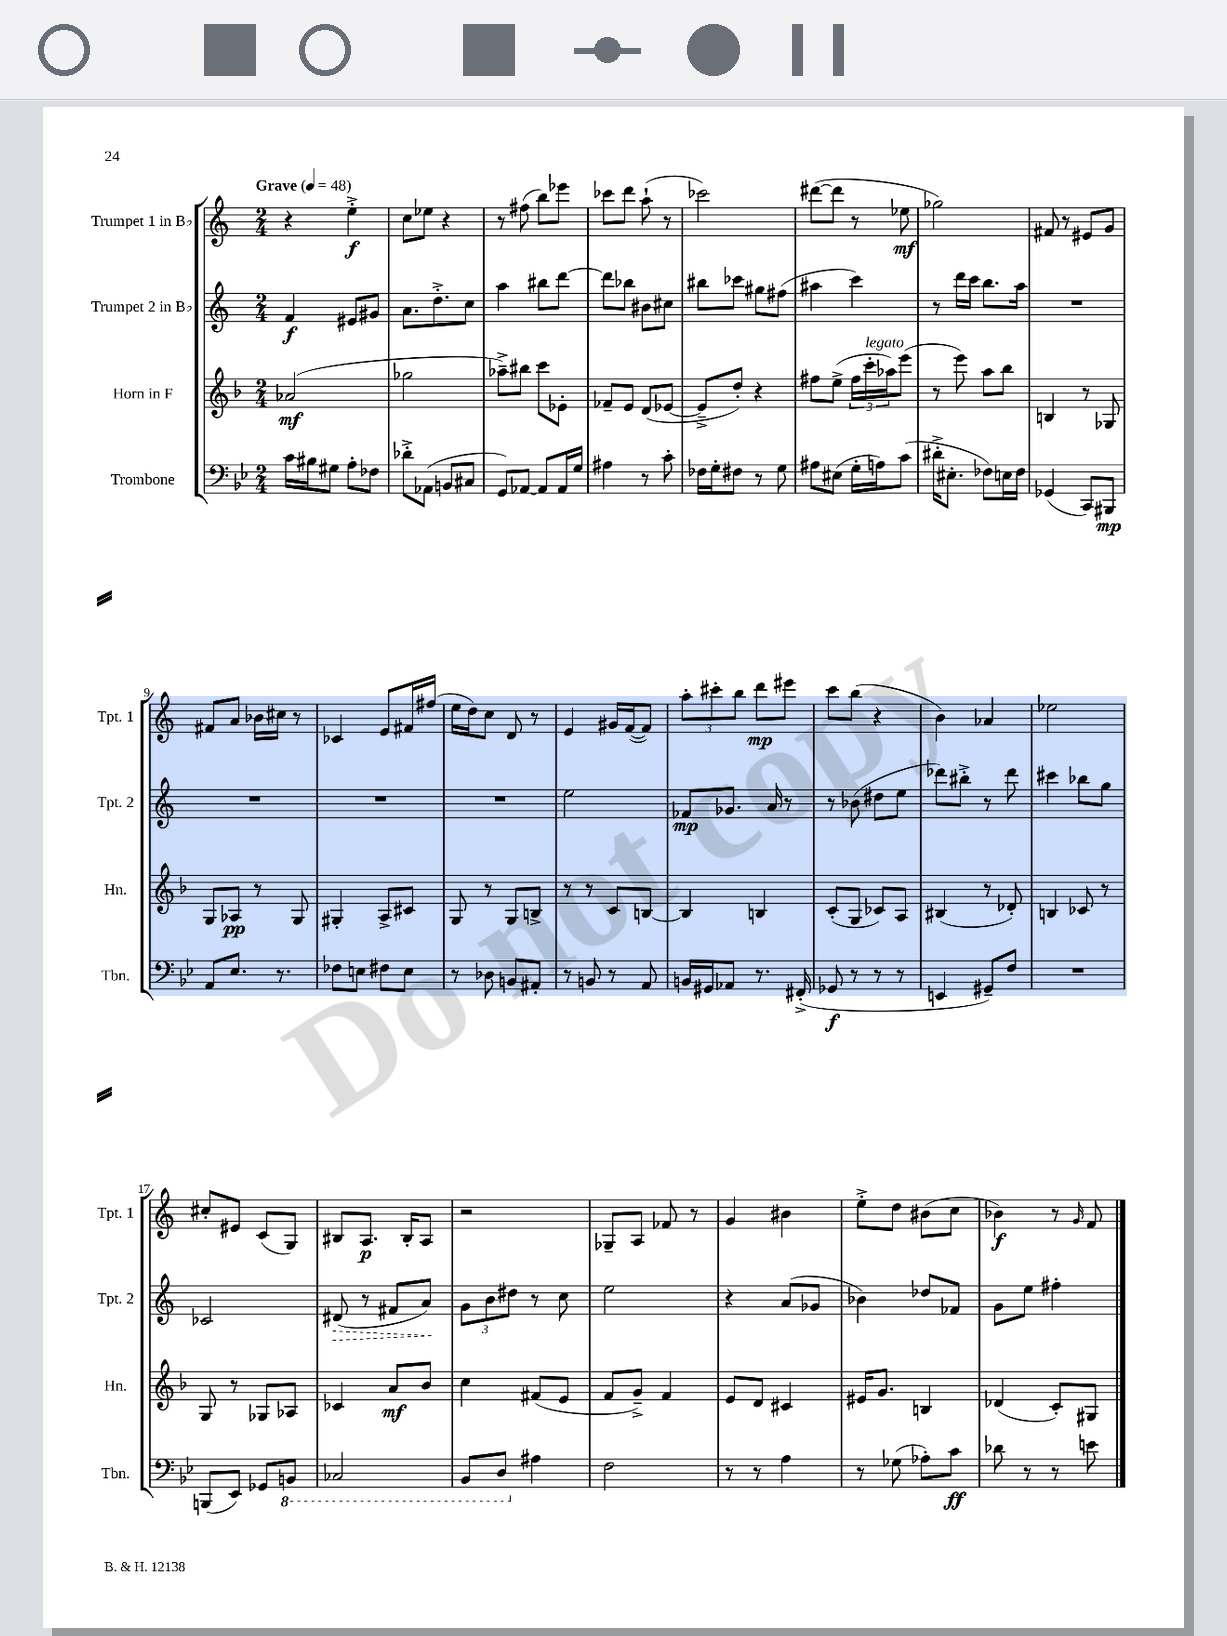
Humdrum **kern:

**kern	**kern	**kern	**kern
*staff4	*staff3	*staff2	*staff1
*clefF4	*clefG2	*clefG2	*clefG2
*k[b-e-]	*k[b-]	*k[]	*k[]
*M2/4	*M2/4	*M2/4	*M2/4
*MM48	*MM48	*MM48	*MM48
16c	(2a-	4f	4r
16B#	.	.	.
8G#	.	.	.
8A'	.	8e#	4ee'^
8F-	.	8g#	.
=	=	=	=
8d-'^	2gg-	8.a	8cc
(8AA-	.	.	8ee-
.	.	8.dd'^	.
8BB	.	.	4r
8C#	.	8cc	.
=	=	=	=
8GG)	8aa-~^)	4aa	8r
[8AA-	8bb#	.	(8ff#
8AA-]	8ccc	8bb#	8bb)
16AA-	8e-'	[8ddd	8eee-
16G	.	.	.
=	=	=	=
4A#	8f-~	8ddd]	8ccc-
.	8e	8bb-	8ddd
8r	(8d	8b#	(8aa`
8c'	[8e-	8cc#	8r
=	=	=	=
16F-	8e-~^]	8bb#	2ccc-)
16G'	.	.	.
8F#	8dd')	8ccc-	.
8r	4r	8gg#	.
8G	.	(8ff#	.
=	=	=	=
8A#	8ff#	4aa#	([8ddd#
(8E#	(8ee^	.	8ddd#]
16G'	24ff#	4ccc)	8r
.	24ccc'	.	.
16A)	.	.	.
.	24aa-)	.	.
(8c	(8eee	.	8ee-
=	=	=	=
16d#'^	8r	8r	2gg-)
8.E#'	.	.	.
.	8eee)	16ddd	.
.	.	16ccc	.
8F-)	8aa	8.bb	.
16E	8bb-	.	.
16F-	.	16aa	.
=	=	=	=
(4GG-	4B	2r	8f#
.	.	.	8r
8CC)	8r	.	8e#
8BBB#	8G-	.	8g
=	=	=	=
8AA	8G	2r	8f#
8.E-	8A-	.	8a
.	8r	.	16b-
8.r	.	.	16cc#
.	8G	.	8r
=	=	=	=
8F-	4G#'	2r	4c-
8E	.	.	.
8F#	8A^	.	8e
8E	8c#	.	16f#
.	.	.	(16ff#
=	=	=	=
8r	8G	2r	16ee
.	.	.	16dd)
8D-	8r	.	8cc
8BB	8G	.	8d
8AA#'	8B^	.	8r
=	=	=	=
8r	8r	2ee	4e
8BB	8r	.	.
8r	8c	.	16g#
.	.	.	([16f
8AA	[8B	.	8f])
=	=	=	=
16BB	4B]	8f-	12aa'
16GG#	.	.	.
.	.	.	12ccc#'
8AA-	.	8.g-	.
.	.	.	12bb
8.r	4B	.	8ddd
.	.	16a	.
.	.	8r	8eee#
(16FF#'^	.	.	.
=	=	=	=
8GG-	(8c'	8r	8ccc
8r	8G	(8b-	(8bb
8r	8c-)	8dd#	4r
8r	8A	8ee	.
=	=	=	=
4EE	(4B#	8ddd-)	4b)
.	.	8bb#'^	.
8GG#~)	8r	8r	4a-
8F	8d-')	8ddd-	.
=	=	=	=
2r	4B	4ccc#	2ee-
.	8c-	8bb-	.
.	8r	8gg	.
=	=	=	=
(8BBB	8G	2c-	8cc#'
8EE-)	8r	.	8e#
8GG-	8G-	.	(8c
8BBB	8A-	.	8G)
=	=	=	=
2CC-	4c-	(8d#	8B#
.	.	8r	8.A
.	8a	8f#	.
.	.	.	16B#'
.	8b-	8a)	8A
=	=	=	=
8BBB-	4cc	12g	2r
.	.	12b	.
8DD	.	.	.
.	.	12dd#	.
4A#	(8f#	8r	.
.	8e	8cc	.
=	=	=	=
2F	8f	2ee	8G-~
.	8g~^)	.	8A
.	4f	.	8f-
.	.	.	8r
=	=	=	=
8r	8e	4r	4g
8r	8d	.	.
4A	4c#	(8a	4b#
.	.	8g-	.
=	=	=	=
8r	16e#	4b-)	8ee'^
.	8.g	.	.
(8G-	.	.	8dd
8A-')	4B	8dd-	(8b#
8c	.	8f-	8cc
=	=	=	=
8d-	(4d-	8g	4b-)
8r	.	8ee	.
8r	8c')	4ff#'	8r
.	.	.	16qqg
8e	8G#	.	8f
==	==	==	==
*-	*-	*-	*-
